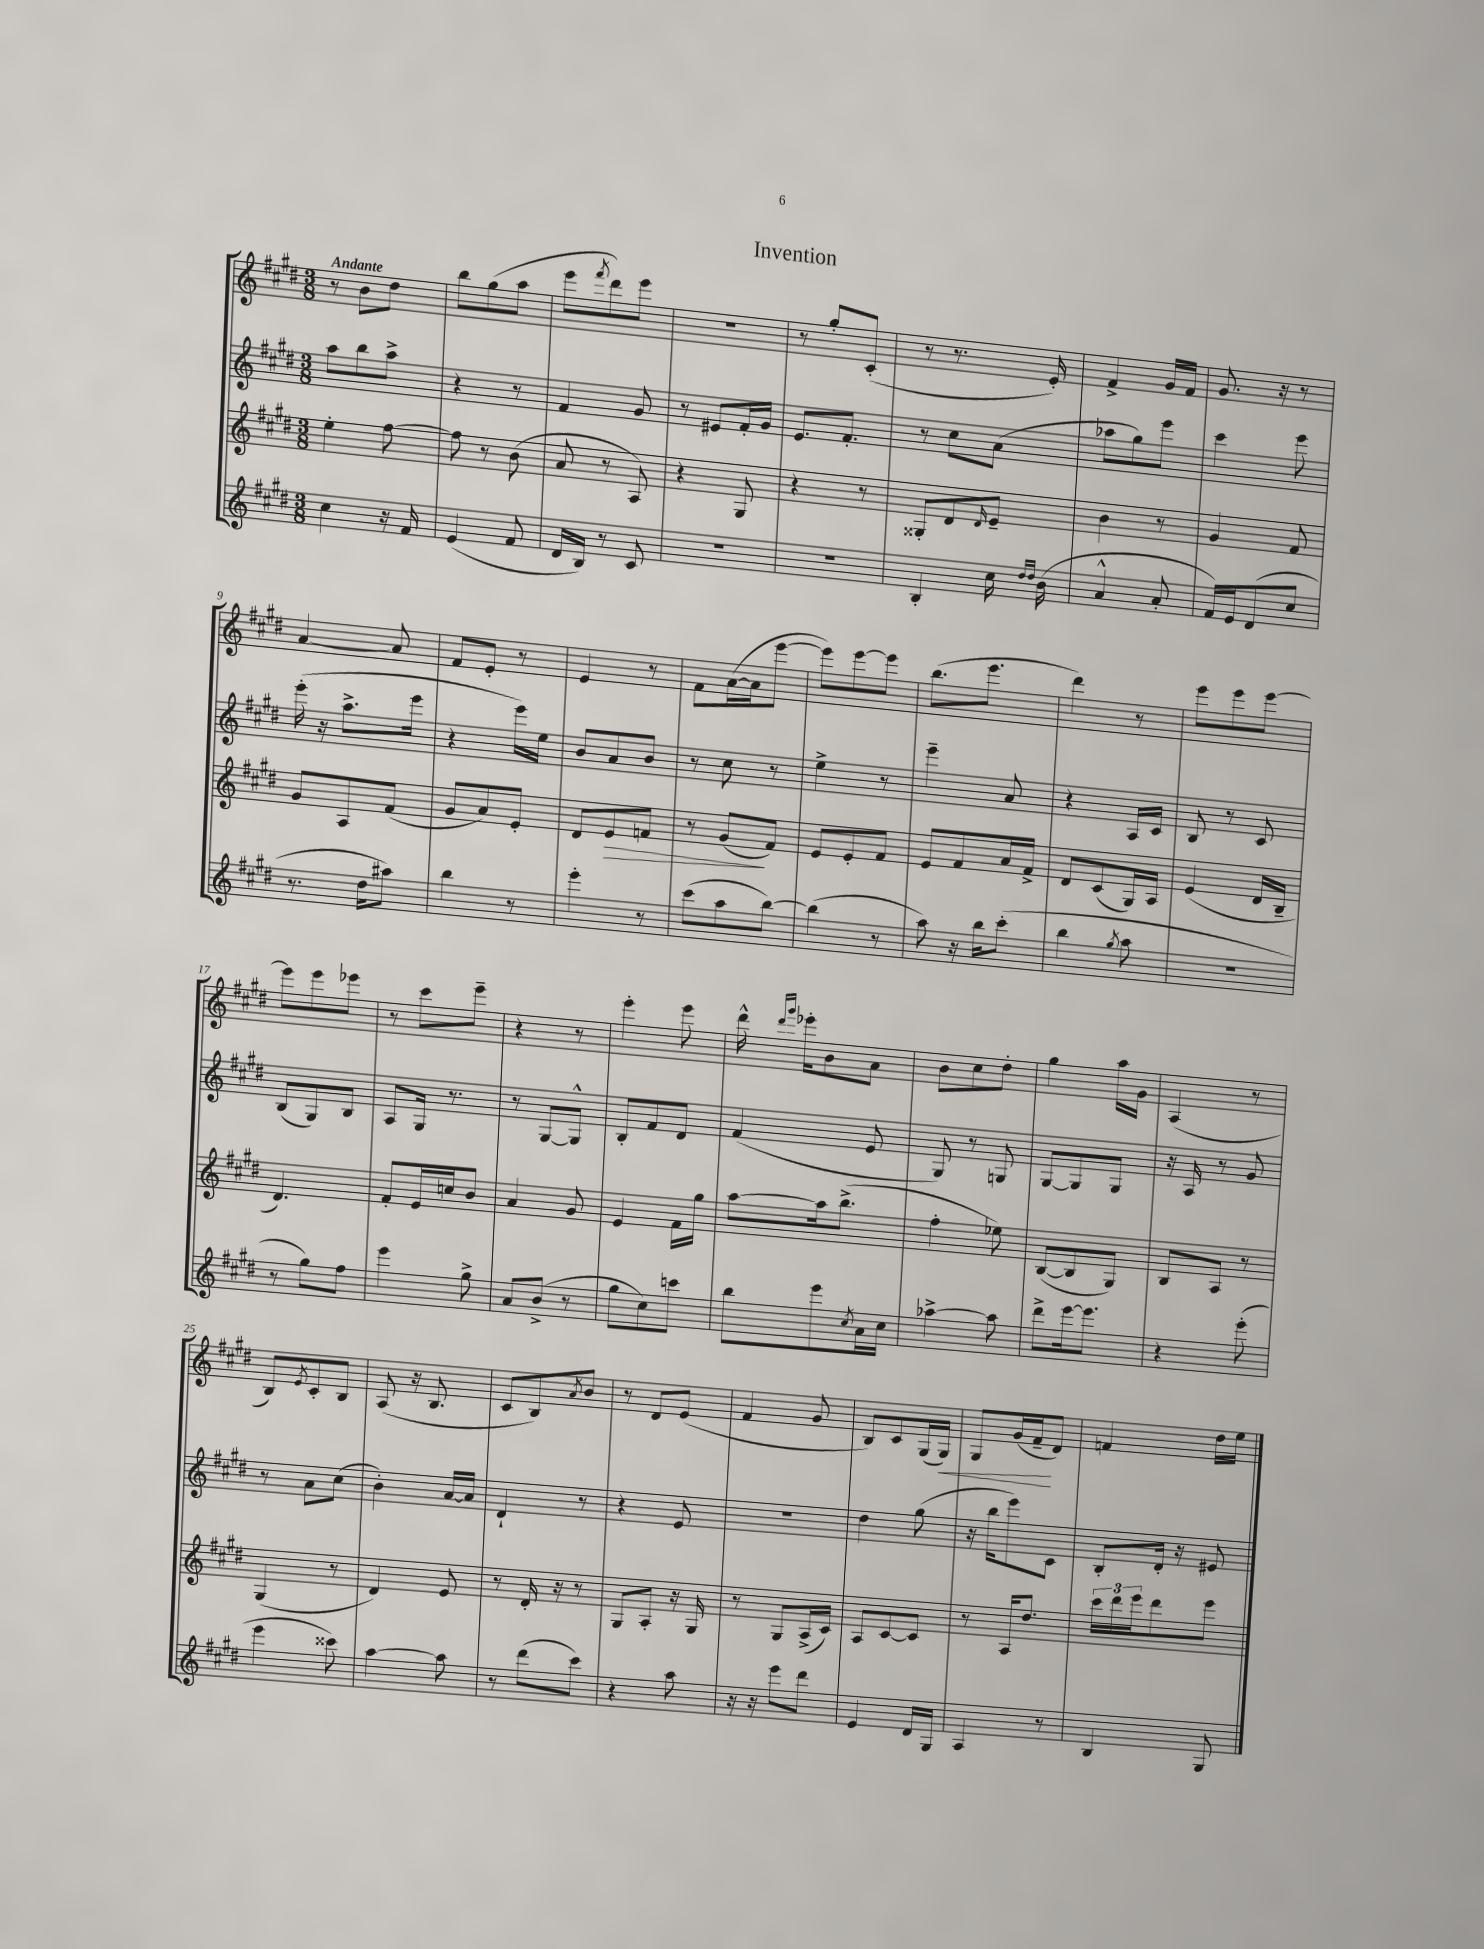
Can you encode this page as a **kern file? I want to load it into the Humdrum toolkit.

**kern	**kern	**kern	**kern
*staff4	*staff3	*staff2	*staff1
*clefG2	*clefG2	*clefG2	*clefG2
*k[f#c#g#d#]	*k[f#c#g#d#]	*k[f#c#g#d#]	*k[f#c#g#d#]
*M3/8	*M3/8	*M3/8	*M3/8
4cc#\	4ee'\	8aa\L	8r
.	.	8bb\	8b\L
16r	[8ff#\	8aa^\J	8dd#\J
16f#/	.	.	.
=	=	=	=
(4e/	8ff#\]	4r	8bb\L
.	8r	.	(8gg#\
8f#/	(8b\	8r	8aa\J
=	=	=	=
16d#/LL	8a/	4f#/	8eee\L
16B/JJ)	.	.	.
.	.	.	8qfff#/
8r	8r	.	8ddd#\)
8c#/	8A/)	8g#/	8eee\J
=	=	=	=
4.r	4r	8r	4.r
.	.	8e#/L	.
.	8G#/	16f#'/L	.
.	.	16g#/JJ	.
=	=	=	=
4.r	4r	8.e/L	8r
.	.	.	8gg#'/L
.	.	8.f#'/J	.
.	8r	.	(8c#'/J
=	=	=	=
4B'/	8G##'/L	8r	8r
.	8d#/	8cc#\L	8.r
.	16qqd#/	.	.
16cc#\	8e~/J	(8a\J	.
16qqdd#/LL	.	.	.
16qqdd#/JJ	.	.	.
(16b\	.	.	16e'/)
=	=	=	=
4a^^/	4b\	8aa-\L	4f#^/
.	.	8gg#\)	.
8a'/	8r	8eee\J	16g#/LL
.	.	.	16f#/JJ
=	=	=	=
16f#/LL)	4g#/	4ccc#\	8.g#/
16e/J	.	.	.
(8d#/	.	.	.
.	.	.	16r
8cc#/J	8f#/	8eee\	8r
=	=	=	=
8.r	8g#/L	(16eee'\	[4a/
.	.	16r	.
.	8A/	8.aa^\L	.
16dd#\LK	.	.	.
8aa#\J)	(8f#/J	.	8a/]
.	.	16eee\Jk	.
=	=	=	=
4bb\	8g#/L	4r	8f#/L
.	8a/)	.	8e'/J
8r	8e'/J	16eee\LL)	8r
.	.	16ee\JJ	.
=	=	=	=
4eee'\	8d#/L	8b/L	4e/
.	8e/	8a/	.
8r	8f/J	8b/J	8r
=	=	=	=
(8ccc#\L	8r	8r	8f#\L
8aa\	(8g#/L	8cc#\	([16a\L
.	.	.	16a\]J
[8bb\J)	8f#/J)	8r	[8eee\J
=	=	=	=
(4bb\]	8e/L	4ee^\	8eee\]L)
.	8e'/	.	[8eee\
8r	8f#/J	8r	8eee\]J
=	=	=	=
8aa\)	8e/L	4eee~\	(8.bb\L
16r	8f#/	.	.
16bb\LK	.	.	8.eee\J
(8ccc#'\J	16a/L	8a/	.
.	16f#^/JJ	.	.
=	=	=	=
4bb\	8d#/L	4r	4ddd#\)
.	(8c#/	.	.
8qgg#/	.	.	.
8aa\	16G#/L)	16A/LL	8r
.	16A/JJ	16c#/JJ	.
=	=	=	=
4.r	(4e/	8B/	8eee\L
.	.	8r	8eee\
.	16d#/LL	8c#/	[8eee\J
.	16B~/JJ	.	.
=	=	=	=
8r	4.d#/)	(8B/L	8eee\]L
8gg#\L)	.	8G#/)	8eee\
8ff#\J	.	8B/J	8eee-\J
=	=	=	=
4eee\	8f#'/L	8A/L	8r
.	16e/L	16G#/Jk	8ccc#\L
.	16cc/J	8.r	.
8gg#^\	8b/J	.	8eee~\J
=	=	=	=
8a/L	4a/	8r	4r
(8b^/J	.	[8G#/L	.
8r	8g#/	8G#^^/]J	8r
=	=	=	=
8gg#\L	4e/	8B'/L	4eee'\
8cc#\)	.	8f#/	.
8ccc\J	16f#\LL	8d#/J	8eee\
.	16gg#\JJ	.	.
=	=	=	=
8bb\L	[8aa\L	(4f#/	16ddd#^^\
.	.	.	16qqddd#/LL
.	.	.	16qqggg#/JJ
.	.	.	16eee-'\LK
8eee\	16aa\]k	.	8b\
.	(8.bb^\J	.	.
8qcc#/	.	.	.
16a\L	.	8e/	8a\J
16cc#\JJ	.	.	.
=	=	=	=
[4aa-^\	4ff#'\	8G#/)	8b\L
.	.	8r	8cc#\
8aa-\]	8ee-\)	8G/	8dd#'\J
=	=	=	=
8ddd#^\L	([8B/L	[8G#/L	4gg#\
[16eee\k	8B/]	8G#/]	.
8.eee\]J	.	.	.
.	8G#/J)	8G#/J	16aa\LL
.	.	.	16g#\JJ
=	=	=	=
4r	8B/L	16r	(4A/
.	.	16A/	.
.	8A/J	8r	.
(8eee'\	8r	8g#/	8r
=	=	=	=
4eee\	(4G#/	8r	8B/L)
.	.	.	8qe/
.	.	8a\L	8c#'/
8ccc##\)	8r	(8cc#\J	8B/J
=	=	=	=
[4aa\	4d#/)	4b'\)	(8A/
.	.	.	16r
.	.	.	8.B/
8aa\]	8e/	[16a/LL	.
.	.	16a/]JJ	.
=	=	=	=
8r	8r	4d#`/	8c#/L
(8ddd#\L	16d#'/	.	8B/)
.	16r	.	.
.	.	.	8qa/
8ccc#\J)	8r	8r	8b/J
=	=	=	=
4r	8G#/L	4r	8r
.	8A'/J	.	8d#/L
8aa\	16r	8e/	(8e/J
.	16G#/	.	.
=	=	=	=
16r	8r	4.r	4f#/
16r	.	.	.
8eee\L	8G#/L	.	.
8ddd#\J	(16A^/L	.	8g#/
.	16c#/JJ)	.	.
=	=	=	=
4e/	8A/L	4dd#\	8B/L)
.	[8c#/	.	8c#/
16d#/LL	8c#/]J	(8gg#\	(16G#/L
16G#/JJ	.	.	16G#/JJ)
=	=	=	=
4A/	8r	16r	8G#/L
.	.	16bb\LK	.
.	16A/LK	8eee\)	(16g#/L
.	8.dd#/J	.	16f#~/J
8r	.	8c#\J	8d#/J)
=	=	=	=
4B/	24ccc#\LL	8B'/L	4f/
.	24ddd#\	.	.
.	24eee\J	.	.
.	8ddd#\	16d#'/Jk	.
.	.	16r	.
8G#/	8eee\J	8e#/	16dd#\LL
.	.	.	16ee\JJ
==	==	==	==
*-	*-	*-	*-
